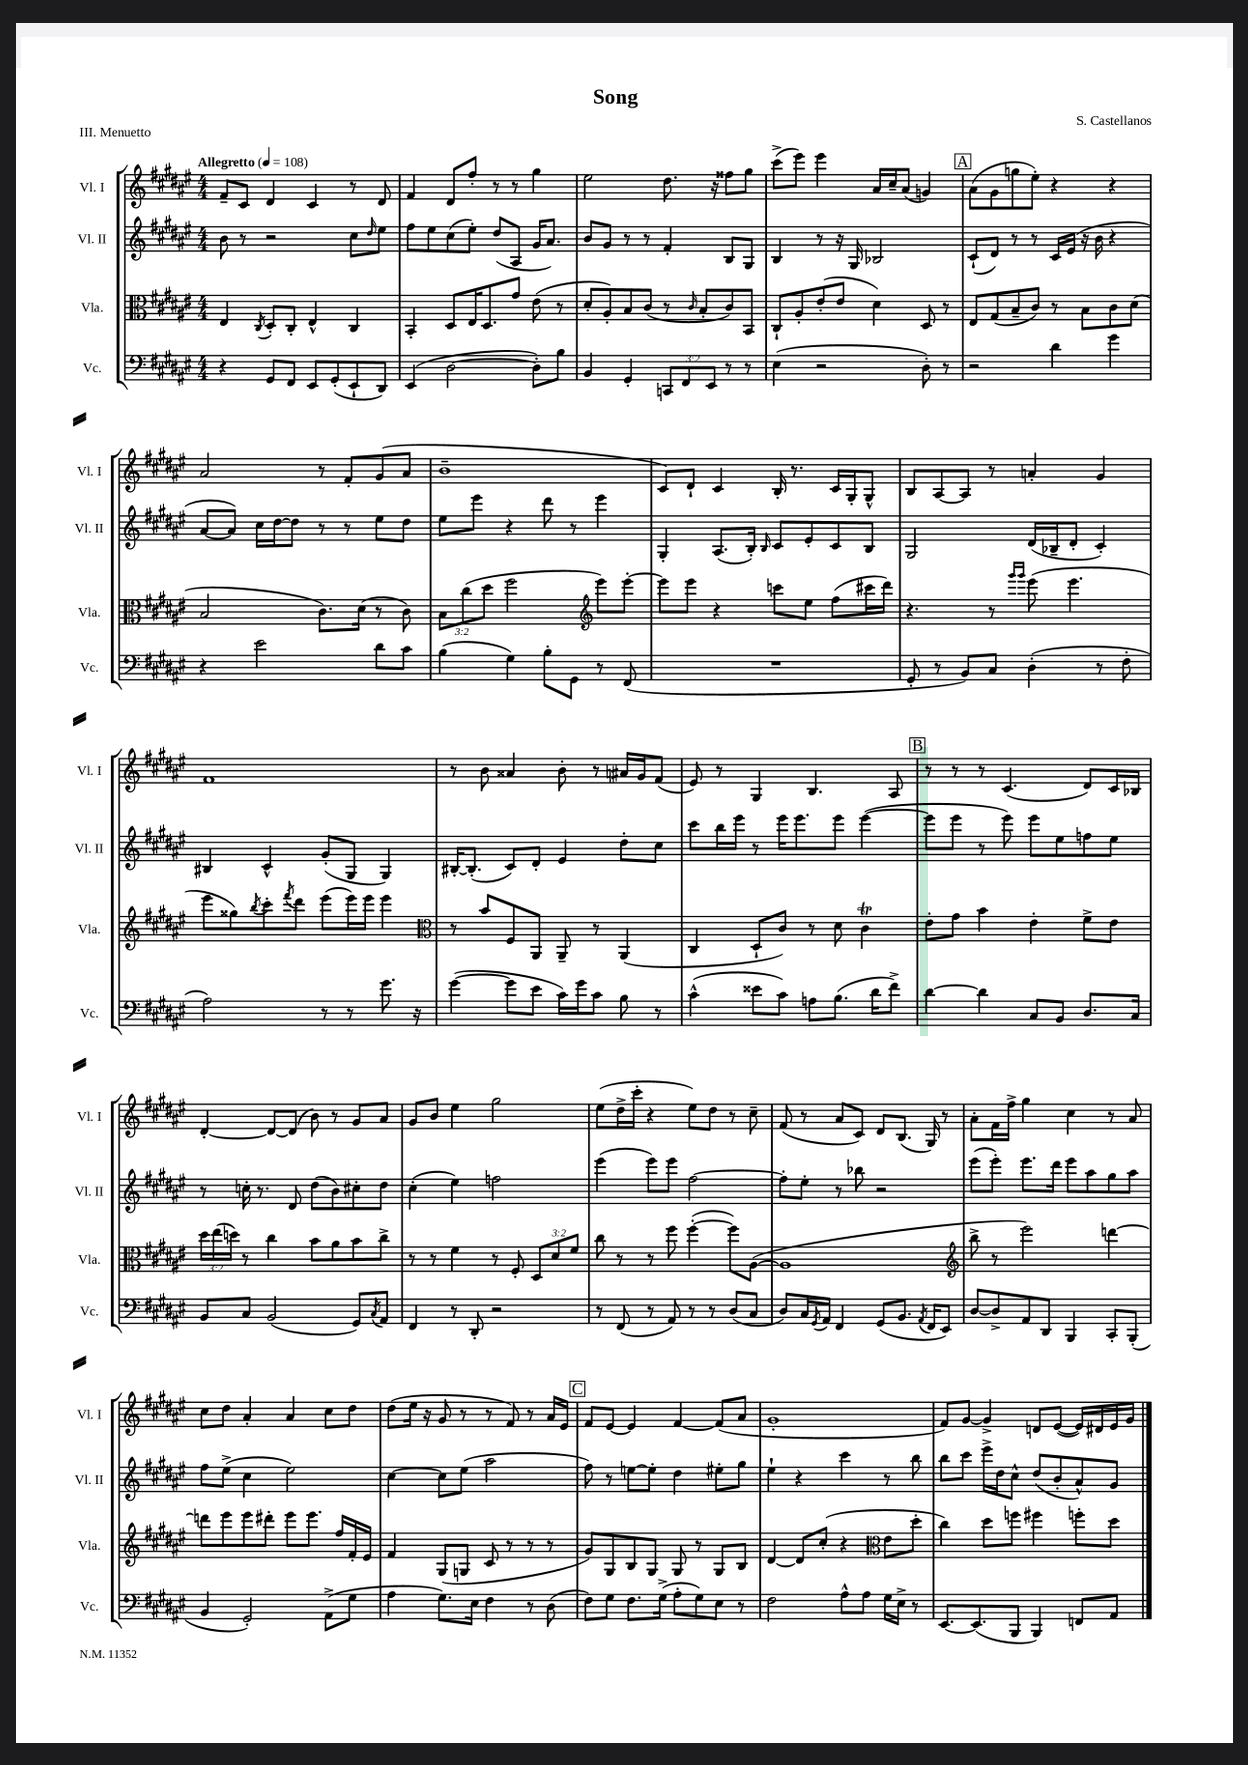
\header { title = "Song" composer = "S. Castellanos" piece = "III. Menuetto" }
<<
\new StaffGroup <<
\new Staff = "s0" \with { instrumentName = "Vl. I" shortInstrumentName = "Vl. I" } {
    \clef treble \key fis \major \numericTimeSignature \time 4/4 \tempo "Allegretto" 4 = 108
    fis'8-- cis'8 dis'4 cis'4 r8 dis'8 |
    fis'4 dis'8 fis''8-. r8 r8 gis''4 |
    eis''2 dis''8. r16 fisis''8 gis''8 |
    cis'''8->( eis'''8) eis'''4 ais'16 cis''16-- ais'8( g'4) |
    \mark \markup { \box "A" } ais'8( gis'8 g''8 eis''8-.) r4 r4 |
    ais'2 r8 fis'8-. gis'8( ais'8 |
    b'1-- |
    cis'8) dis'8-! cis'4 b16-. r8. cis'16 gis16-. gis8-^ |
    b8 ais8~ ais8 r8 a'4-. gis'4 |
    fis'1 |
    r8 b'8 aisis'4 b'8-. r8 ais'16 gis'16 fis'8( |
    eis'8) r8 gis4 b4. ais8 |
    \mark \markup { \box "B" } r8 r8 r8 cis'4.( dis'8) cis'16 bes16 |
    dis'4~-. dis'8~ dis'8( b'8) r8 gis'8 ais'8 |
    gis'8 b'8 eis''4 gis''2 |
    eis''8( dis''16-> cis'''16-. r4 eis''8) dis''8 r8 cis''8-- |
    fis'8( r8 ais'8 cis'8) dis'8 b8.( gis16) r8 |
    ais'8-. fis'16 fis''16-> gis''4 cis''4 r8 ais'8 |
    cis''8 dis''8 ais'4-. ais'4 cis''8 dis''8 |
    dis''8( eis''16 r16 gis'8 r8 r8 fis'8) r8 ais'16 eis'16 |
    \mark \markup { \box "C" } fis'8 eis'8~ eis'4 fis'4~ fis'8( ais'8 |
    gis'1-. |
    fis'8) gis'8~ gis'4-> d'8 eis'8~( eis'16) dis'16 eis'16 gis'16 \bar "|." |
}
\new Staff = "s1" \with { instrumentName = "Vl. II" shortInstrumentName = "Vl. II" } {
    \clef treble \key fis \major \numericTimeSignature \time 4/4
    b'8 r8 r2 cis''8 \grace { dis''16 } eis''8 |
    fis''8 eis''8 cis''8( eis''8-.) dis''8( ais8 gis'16 ais'8.) |
    b'8 gis'8 r8 r8 fis'4-. b8 gis8 |
    b4 r8 r16 gis16 bes2 |
    \mark \markup { \box "A" } cis'8-!( dis'8) r8 r8 cis'16 eis'16( r16 b'16 r4 |
    ais'8~ ais'8) cis''16 dis''16~ dis''8 r8 r8 eis''8 dis''8 |
    eis''8 eis'''8 r4 dis'''8 r8 eis'''4 |
    gis4-. ais8.( b16-.) \grace { b16 } cis'8 eis'8-. cis'8 b8 |
    gis2 dis'16( bes16-- dis'8-. cis'4-.) |
    bis4 cis'4-^ gis'8-.( gis8 gis4) |
    bis16~-. bis8.-.( cis'8) dis'8-. eis'4 dis''8-. cis''8 |
    cis'''8 b''16 eis'''16 r8 eis'''16 eis'''8. eis'''8 eis'''4~( |
    \mark \markup { \box "B" } eis'''8 eis'''8 r8 eis'''8) eis'''8 eis''8 f''8 eis''8 |
    r8 c''16-. r8. dis'8 dis''8( b'8) cis''8-. dis''8 |
    cis''4-.( eis''4) f''2 |
    eis'''4( eis'''8) eis'''8 fis''2~ |
    fis''8-. eis''8-. r8 bes''8 r2 |
    eis'''8( eis'''8-.) eis'''8. dis'''16 eis'''8 ais''8 gis''8 ais''8 |
    fis''8 eis''8->( cis''4 eis''2) |
    cis''4~ cis''8 eis''8( ais''2 |
    \mark \markup { \box "C" } fis''8) r8 e''8~ e''8-. dis''4 eis''8-. gis''8 |
    eis''4-! r4 cis'''4 r8 b''8 |
    b''8 cis'''8 eis'''16-> dis''16 cis''8-^ dis''8( b'8-. ais'8-^) gis'8 \bar "|." |
}
\new Staff = "s2" \with { instrumentName = "Vla." shortInstrumentName = "Vla." } {
    \clef alto \key fis \major \numericTimeSignature \time 4/4 \override Staff.TupletNumber.text = #tuplet-number::calc-fraction-text
    eis4 \acciaccatura { cis8 } dis8-. cis8-. eis4-^ cis4 |
    b,4-. dis8 eis16 dis8. gis'8 eis'8( r8 |
    dis'8-. ais8-.) b8 cis'8( r8 \grace { cis'16 } b8-. cis'8) b,8 |
    cis8-! ais8-. eis'8-.( eis'8 dis'4) dis8 r8 |
    \mark \markup { \box "A" } eis8 gis8( b8-- cis'8) r8 b8 cis'8 dis'8( |
    b2 cis'8.) dis'16( r8 cis'8) |
    \tuplet 3/2 { b8 cis''8( dis''8 } fis''2 \clef treble eis'''8) eis'''8~-. |
    eis'''8 eis'''8 r4 c'''8 eis''8 fis''8( cis'''16 dis'''16) |
    r4. r8 \grace { gis'''16 gis'''16 } eis'''8( eis'''4. |
    eis'''8 gisis''8) \acciaccatura { b''8 } cis'''8-. \acciaccatura { fis'''8 } dis'''8 eis'''8( eis'''16) eis'''16 eis'''4 |
    \clef alto r8 b'8 fis8 ais,8 ais,8-- r8 ais,4( |
    cis4 dis8-! cis'8) r8 dis'8 cis'4\trill |
    \mark \markup { \box "B" } eis'8-. gis'8 b'4 eis'4-. fis'8-> eis'8 |
    \tuplet 3/2 { dis''16 eis''16( d''16) } r8 cis''4 b'8 ais'8 b'8 cis''8-> |
    r8 r8 fis'4 r8 fis8-. \tuplet 3/2 { dis8 dis'8 fis'8 } |
    cis''8 r8 r8 fis''8 fis''4~-.( fis''8) ais8~( |
    ais1 |
    \clef treble b''8-> r8 eis'''2) d'''4~ |
    d'''8 eis'''8 eis'''8 dis'''8-. eis'''8 eis'''8. fis''16 fis'16-. eis'16 |
    fis'4 gis8( g8 cis'8 r8 r8 r8 |
    \mark \markup { \box "C" } gis'8) gis8 b8 gis8 gis8 r8 gis8 b8 |
    dis'4~ dis'8 cis''8-.( r4 \clef alto eis'8 dis''8-. |
    cis''4) dis''8 f''8 fis''4 f''8-. dis''8 \bar "|." |
}
\new Staff = "s3" \with { instrumentName = "Vc." shortInstrumentName = "Vc." } {
    \clef bass \key fis \major \numericTimeSignature \time 4/4 \override Staff.TupletNumber.text = #tuplet-number::calc-fraction-text
    r4 gis,8 fis,8 eis,8 gis,8-.( eis,8-! dis,8) |
    eis,4( dis2~ dis8-.) b8 |
    b,4 gis,4-. \tuplet 3/2 { c,8 fis,8 eis,8 } r8 r8 |
    eis4( r2 dis8-.) r8 |
    \mark \markup { \box "A" } r2 dis'4 gis'4 |
    r4 eis'2 dis'8 cis'8 |
    b4( gis4) b8-. gis,8 r8 fis,8( |
    R1 |
    gis,8-. r8 b,8) cis8 dis4-.( r8 fis8-. |
    ais2) r8 r8 gis'8. r16 |
    gis'4~( gis'8 eis'8 cis'16) gis'16 cis'8 b8 r8 |
    cis'4-^( eisis'8 cis'8) a8 b8.( dis'16 fis'8->) |
    \mark \markup { \box "B" } dis'4~ dis'4 cis8 b,8 dis8. cis16 |
    b,8 cis8 b,2( gis,8) \acciaccatura { cis8 } ais,8 |
    fis,4 r8 dis,8-. r2 |
    r8 fis,8( r8 ais,8) r8 r8 dis8( cis8 |
    dis8) cis16 \acciaccatura { gis,8 } ais,16 fis,4 gis,8( b,8. \acciaccatura { ais,8 } fis,16 eis,8) |
    dis8~ dis8-> ais,8 dis,8 b,,4 cis,8-. b,,8-.( |
    b,4 gis,2-.) ais,8->( gis8 |
    ais4 gis8.) eis16 fis4 r8 dis8( |
    \mark \markup { \box "C" } fis8) gis8 fis8. gis16->( ais8-. gis8) eis8 r8 |
    fis2 ais8-^ ais8 gis16 eis16-> r8 |
    eis,8.~ eis,8.( b,,8 b,,4) f,8 ais,8 \bar "|." |
}
>>
>>
\layout { \context { \Score \remove "Bar_number_engraver" } }
